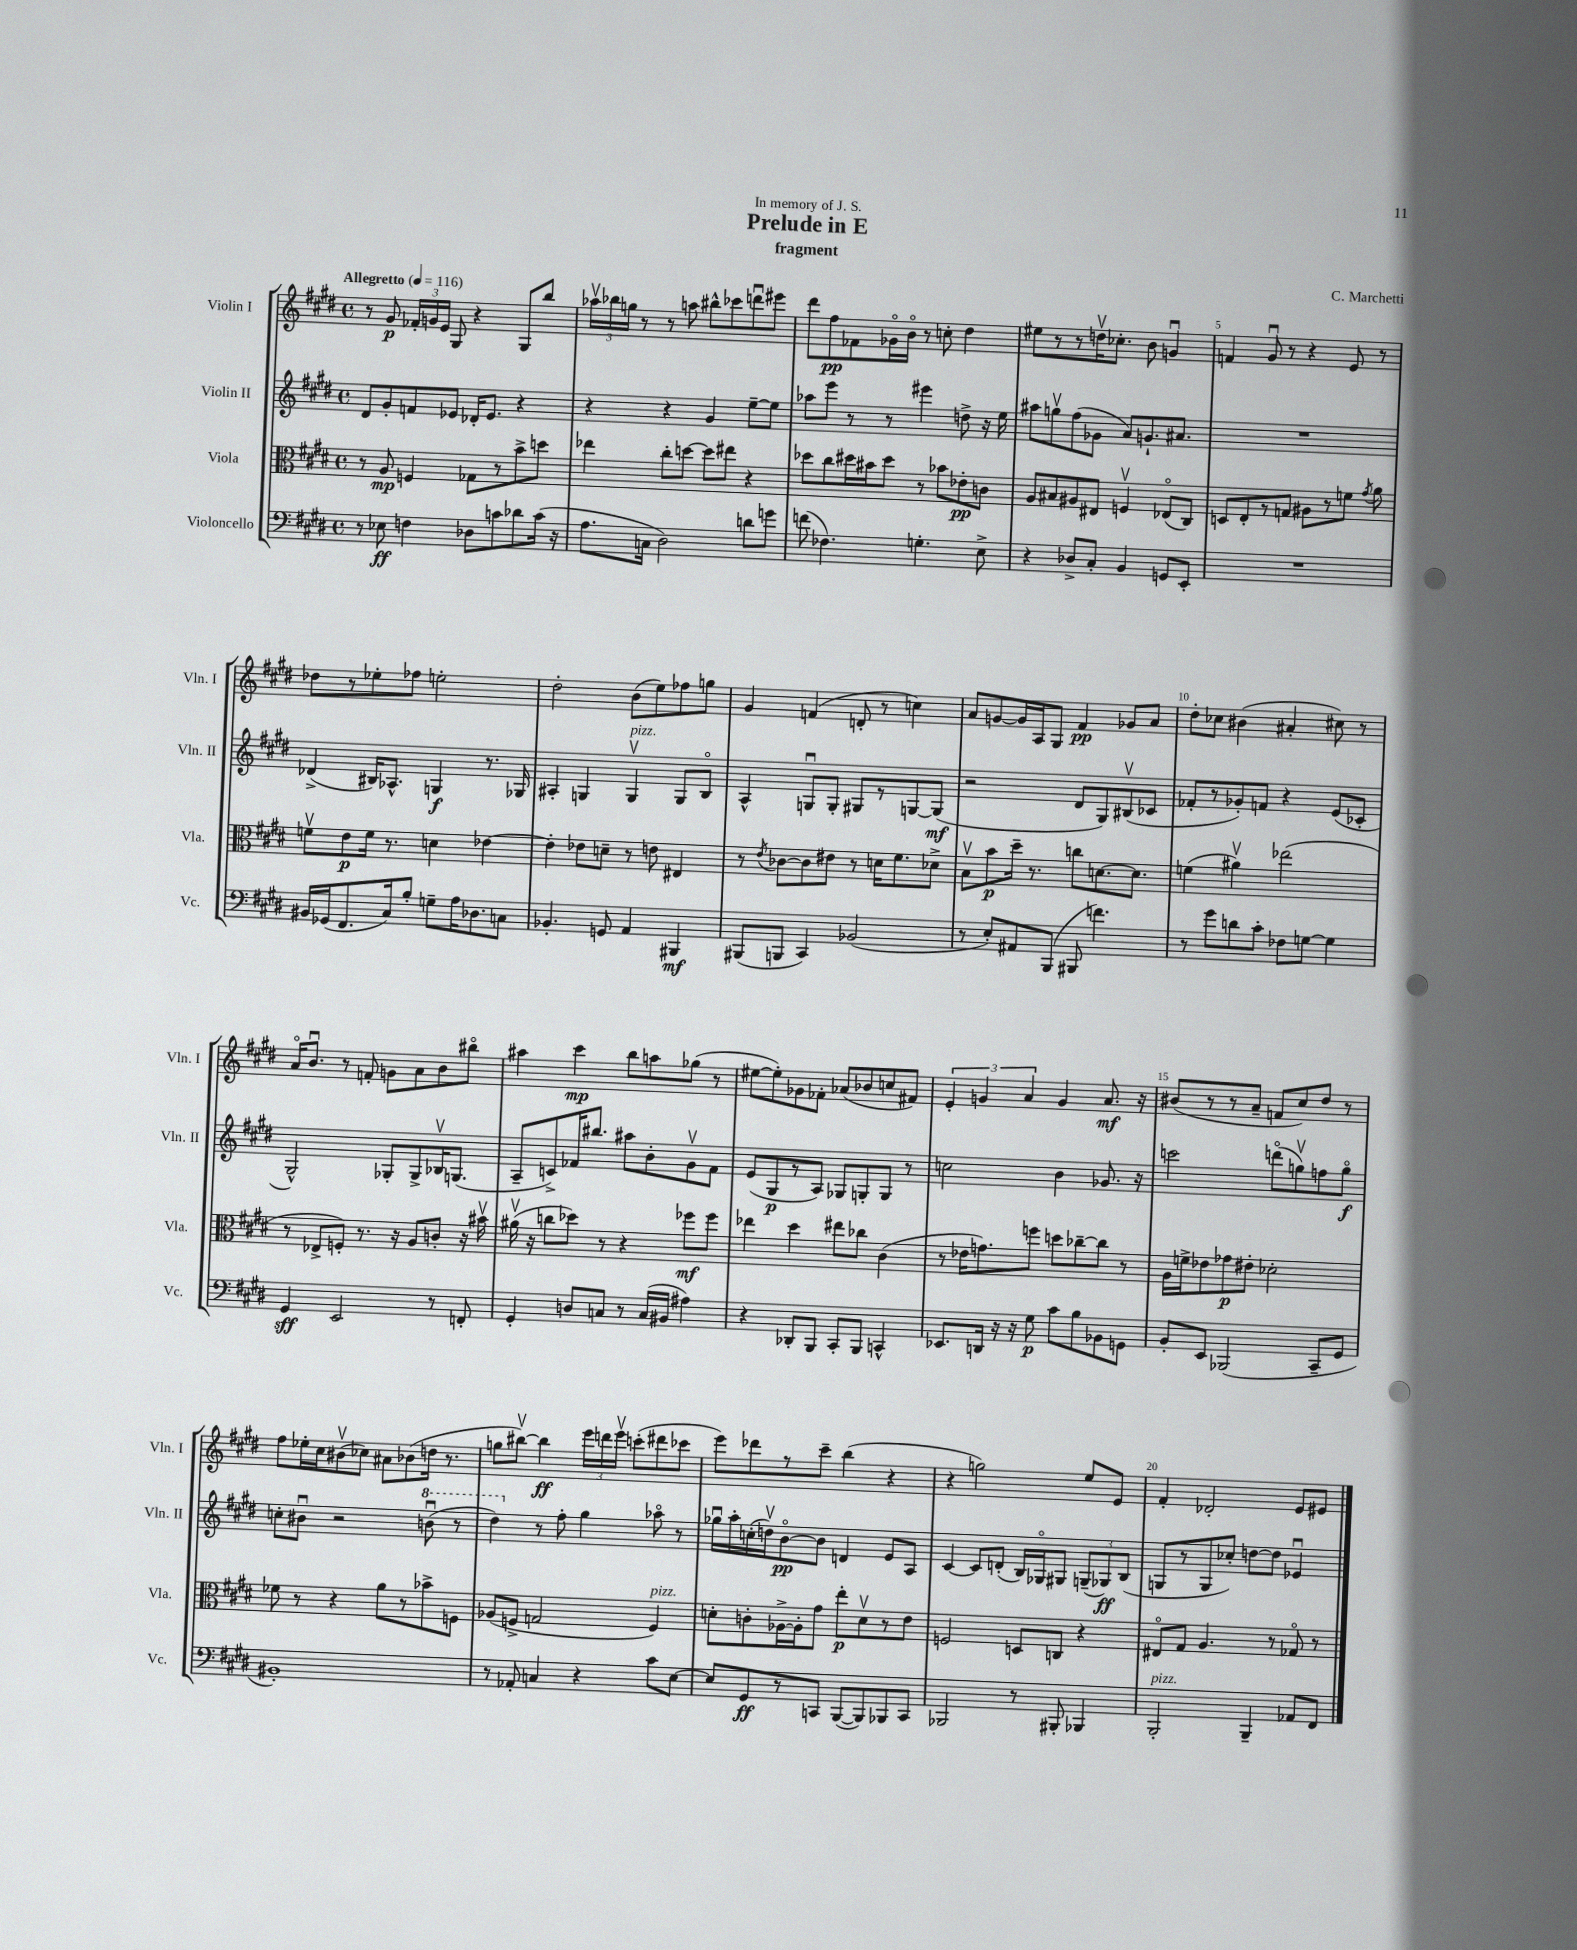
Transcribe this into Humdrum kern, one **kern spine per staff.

**kern	**kern	**kern	**kern
*staff4	*staff3	*staff2	*staff1
*clefF4	*clefC3	*clefG2	*clefG2
*k[f#c#g#d#]	*k[f#c#g#d#]	*k[f#c#g#d#]	*k[f#c#g#d#]
*M4/4	*M4/4	*M4/4	*M4/4
*met(c)	*met(c)	*met(c)	*met(c)
*MM116	*MM116	*MM116	*MM116
8r	8r	8d#	8r
8E-	8A	8g#'	8g#
4F	4F	8f	24f-'
.	.	.	24g
.	.	.	24e
.	.	8e-	8G#
8D-	8G-	16d-'	4r
.	.	8.e-	.
8c	8r	.	.
8d-	8b^	4r	8G#
(16c	8dd	.	8bb
16r	.	.	.
=	=	=	=
8.A	4ee-	4r	24aa-v
.	.	.	24bb-
.	.	.	24gg
.	.	.	8r
16C	.	.	.
2D#)	8cc#'	4r	8r
.	[8dd	.	8aa
.	8dd]	4g#	8bb#^^
.	8ee#	.	8ccc-
8d	4r	[8ee~	8dddu
8g	.	8ee]	8eee#
=	=	=	=
(8f	8dd-	8aa-	8ddd#
4.F-)	8cc#	8eee	8ff#
.	16dd#	8r	8f-
.	16b#	.	.
.	8dd#	8r	16g-o
.	.	.	16bo
4.G'	8r	4eee#	8r
.	8b-	.	8cc'
.	8e-'	8dd^	4dd#
8E^	8c	16r	.
.	.	16ee	.
=	=	=	=
4r	8A	8aa#	8ee#
.	8B#	8ggv	8r
8D-^	8A#	(8ff#	8r
8C#'	8E#	8g-	16ddv
.	.	.	8.cc-'
4BB	4Fv	8a)	.
.	.	8.g`	8b
8GG	(8E-o	.	4gu
.	.	8.a#	.
8EE'	8C#)	.	.
=	=	=	=
1r	8D	1r	4f
.	8E'	.	.
.	8r	.	8g#u
.	8G	.	8r
.	8A#	.	4r
.	8r	.	.
.	8f	.	8e
.	8qg#	.	.
.	8a	.	8r
=	=	=	=
16BB#	8fv	(4d-^	8dd-
(16GG-	.	.	.
8.FF#	8e	.	8r
.	16f	16B#)	8ee-'
16C#)	8.r	8.A-^^	.
8B'	.	.	8ff-
8G~	4d	4G	2ee'
16A	.	.	.
8.D-	.	.	.
.	[4e-	8.r	.
8C	.	.	.
.	.	16G-	.
=	=	=	=
4.BB-'	4e-']	4A#'	2dd#'
.	8e-	4G	.
8GG	8d~	.	.
4AA	8r	4Gv	(8b
.	8e	.	8ee)
4BBB#	4E#	8G	8ff-
.	.	8Bo	8gg
=	=	=	=
(8BBB#	8r	4A^^	4g#
.	8qe	.	.
8BBB	[8c-	.	.
4CC#)	8c-]	8Gu	(4f
.	8e#	8G'	.
(2BB-	8r	8G#	8d'
.	16d	8r	8r
.	8.f#	.	.
.	.	[8G	4cc)
.	8d-^	(8G]	.
=	=	=	=
8r	8Bv	2r	8a
8E')	8b	.	[8g
8AA#	16dd#~	.	16g]
.	8.r	.	16A
(8BBB	.	.	8G#
8BBB#	8cc	8d#	4f#
4.f)	[8.d	8G#)	.
.	.	(8B#v	8g-
.	8.d]	.	.
.	.	8c-	8a
=	=	=	=
8r	(4f	8f-'	8dd#'
8g#	.	8r	8cc-
8d	4a#v)	8g-')	(4b#
8c#'	.	8f	.
8F-	(2ee-	4r	4a#'
[8G	.	.	.
4G]	.	(8e	8cc#)
.	.	8c-'	8r
=	=	=	=
4GG#	8r	2G#^^)	16ao
.	.	.	8.bu
.	8E-^	.	.
2EE	8F')	.	8r
.	8.r	.	8f'
.	.	8G-'	8g
.	16r	.	.
.	8A	8G-^	8a
8r	8c'	16B-v	8b
.	.	(8.G	.
8FF'	16r	.	8bb#o
.	16b#v	.	.
=	=	=	=
4GG#'	(16a#v	8A~	4aa#
.	16r	.	.
.	8cc	8c^)	.
8D	8dd-)	16f-	4ccc#
.	.	8.bb#	.
8C	8r	.	.
8r	4r	8aa#	8bb
(16C	.	8b'	8aa
16BB#	.	.	.
4A#)	8ff-	8g#v	(8gg-
.	8ff-	8f-	8r
=	=	=	=
4r	4ee-	(8e	[8ee#
.	.	8G#	8ee#'])
8DD-'	4dd#	8r	8g-
8BBB	.	8A)	8f-'
8CC#'	8ee#	8G-	(8a-
8BBB	8cc-	8G'	8b-
4CC^^	(4c#	8G	8cc
.	.	8r	8f#)
=	=	=	=
8.EE-	8r	2cc	6e'
.	16e-	.	.
.	.	.	6g
16DD	8.g)	.	.
16r	.	.	.
16r	.	.	.
.	.	.	6a
8G#	8ff	.	.
8c#	8dd	4b	4g
8B	[8cc-~	.	.
8BB-	8cc-]	8.g-	8.a
8GG	8r	.	.
.	.	16r	16r
=	=	=	=
8BB'	16A	2ccc	(8b#
.	16f^	.	.
8EE	8e-	.	8r
(2BBB-	8g-	.	8r
.	8e#'	.	8a~
.	2d-'	(8dddo	8f
.	.	8ggv)	8cc#)
8CC#~	.	8ff	8dd#
8GG#	.	8ggo	8r
=	=	=	=
1BB#')	8f-	8cc'	8ff#
.	8r	8b#u	16ee-'
.	.	.	16cc#
.	4r	2r	(8b#v
.	.	.	8cc-)
.	8a	.	8a#
.	8r	.	(8b-
.	8b-^	(8bbu	16dd
.	.	.	8.r
.	8F	8r	.
=	=	=	=
8r	(8A-	4ddd#)	8gg
8AA-'	8F^	.	[8bb#v)
4C	2G	8r	4bb#]
.	.	8ff#'	.
4r	.	4gg#	24eee
.	.	.	24ddd
.	.	.	24eeev
.	.	.	(8ccc'
8c#	4F)	8aa-o	8ddd#
[8E	.	8r	8ccc-
=	=	=	=
8E]	8d'	16gg-u	8eee)
.	.	16aa'	.
8GG#	8c'	(16cc'	8ddd-
.	.	16ddv)	.
8r	[16A-^	[8bo	8r
.	16A-']	.	.
8CC	8g#	8b]	8ccc#~
([8BBB	8ee'	4d	(4bb
8BBB])	8dv	.	.
8BBB-	8r	8e	4r
8CC	8e	8A	.
=	=	=	=
2BBB-	2F	[4c#	4r
.	.	8c#]	2gg)
.	.	(8d'	.
8r	8D	16B)	.
.	.	16G-o	.
8BBB#'	8C	8G#	.
4BBB-	4r	(12G~	8ee
.	.	12G-)	.
.	.	.	8e
.	.	(12B	.
=	=	=	=
2BBB'	8E#o	8G	4f#'
.	8G#	8r	.
.	4.A	8G	2d-'
.	.	8cc-')	.
4BBB~	.	[8dd	.
.	8r	8dd]	.
8AA-	8G-o	4e-u	8e
8FF#	8r	.	8e#
==	==	==	==
*-	*-	*-	*-
